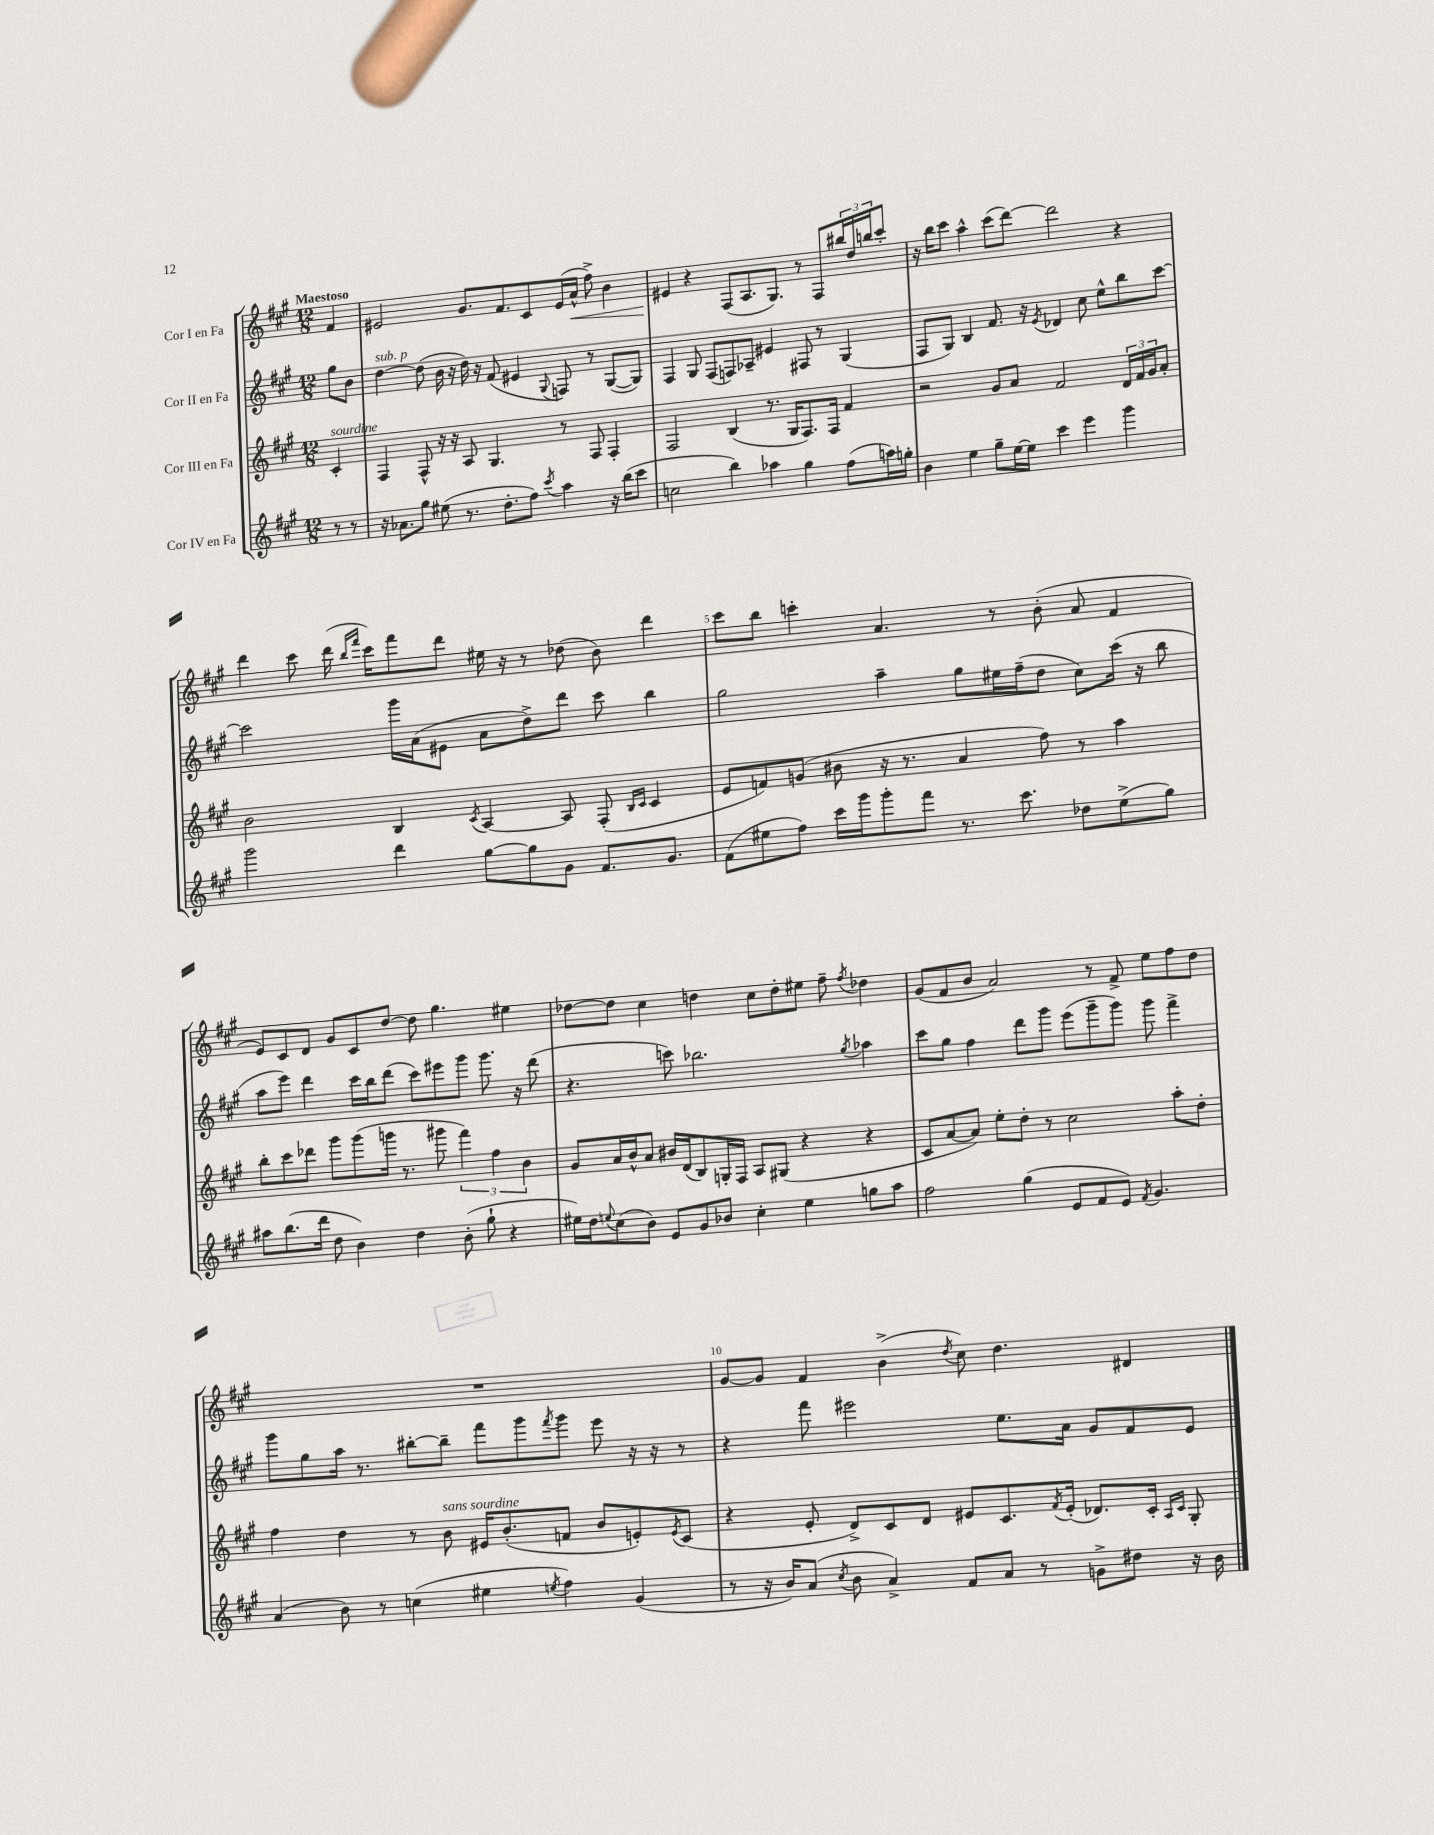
<<
\new StaffGroup <<
\new Staff = "s0" \with { instrumentName = "Cor I en Fa" } {
    \clef treble \key a \major \numericTimeSignature \time 12/8 \partial 4 \tempo "Maestoso"
    fis'4 |
    eis'2 gis'8. fis'8. cis'8 eis'16( a'16-^\< fis''8->) b'4 |
    eis'4\! r4 fis8( a8. gis8.) r8 fis8 \tuplet 3/2 { bis''16 d''16 b''16 } cis'''8-. |
    r16 b''16 cis'''8 a''4-^ cis'''8( d'''8~) d'''2 r4 |
    d'''4 cis'''8 d'''16( \grace { b''16 fis'''16 } cis'''16) fis'''8 d'''8 eis''16 r16 r8 des''8( b'8) d'''4 |
    cis'''8 b''8 c'''4-. a'4. r8 b'8-.( a'8 fis'4 |
    e'8) cis'8 d'8 gis'8 cis'8 d''8~ d''8 gis''4. eis''4 |
    des''8~ des''8 cis''4 d''4 cis''8 d''8-. eis''8 fis''8-- \acciaccatura { fis''8 } des''4 |
    gis'8( fis'8 b'8 a'2) r8 fis'8-> e''8 fis''8 d''8 |
    R1. |
    gis'8~ gis'8 fis'4 b'4->( \acciaccatura { d''8 } cis''8) d''4. dis'4 \bar "|." |
}
\new Staff = "s1" \with { instrumentName = "Cor II en Fa" } {
    \clef treble \key a \major \numericTimeSignature \time 12/8 \partial 4
    gis''8 b'8 |
    d''4~^\markup { \italic "sub. p" } d''8( b'16 r16 d''16) r16 fis'8( eis'4 \appoggiatura { gis8 } f8) r8 gis8~( gis8) |
    fis4 gis8 fis8( f8) aes8-- eis'4 fis8 r8 gis4( |
    fis8 gis8) b4 fis'8. r16 \acciaccatura { e'8 } des'4 cis''8 e''8-^ b''8 cis'''8~ |
    cis'''2 gis'''16 a'16( eis'8 a'8 d''8->) d'''8 cis'''8 b''4 |
    gis''2 a''4-- gis''8 eis''16 fis''16--( d''8 cis''8) cis'''16( r16 b''8 |
    a''8 e'''8) d'''4 cis'''16 b''16 d'''8( cis'''8) eis'''8 gis'''8 gis'''8. r16 d'''8( |
    r4. c'''8) bes''2. \acciaccatura { gis''8 } aes''4 |
    cis'''8 gis''8 fis''4 d'''8 gis'''8 e'''8( gis'''8-- gis'''8) gis'''8 fis'''4-> |
    gis'''8 gis''8 a''16 r8. bis''8~-. bis''8-- fis'''8 gis'''8 \acciaccatura { fis'''8 } gis'''8 e'''8 r16 r16 r8 |
    r4 fis'''8 eis'''2 e''8. a'16 gis'8 fis'8 e'8 \bar "|." |
}
\new Staff = "s2" \with { instrumentName = "Cor III en Fa" } {
    \clef treble \key a \major \numericTimeSignature \time 12/8 \partial 4
    cis'4-.^\markup { \italic "sourdine" } |
    fis4 fis8-^ r16 r16 a8 gis4. r8 fis8 fis4-. |
    fis2 b4( r8. gis16 fis8.) fis16 fis'4 |
    r2 gis'8 a'8 fis'2 \tuplet 3/2 { d'16 fis'16 gis'16 } a'8-. |
    b'2 b4 \acciaccatura { cis'8 } a4~ a8 fis8-.( \grace { b16 cis'16 } cis'4 |
    e'8 f'8) g'8( bis'8 r16 r8. a'4 fis''8) r8 a''4 |
    b''8-. cis'''8 des'''8 gis'''8 gis'''8( g'''16 r8. gis'''8 \tuplet 3/2 { fis'''4) fis''4 b'4 } |
    gis'8 a'16 b'16-^ a'8 bis'16 d'16( b8) g16-. fis16 a8 gis8( r4 r4 |
    cis'8 a'8~ a'8) e''8-. d''8-. r8 cis''2 a''8-. d''8-. |
    fis''4 d''4 r8 b'8^\markup { \italic "sans sourdine" } eis'16 b'8.-.( f'8 b'8 e'8-.) \acciaccatura { e'8 } cis'8( |
    r4 e'8-. d'8->) cis'8 d'8 eis'8 cis'8. \acciaccatura { fis'8 } eis'16-.( des'8.) cis'16-. \grace { a16 cis'16 } gis8-. \bar "|." |
}
\new Staff = "s3" \with { instrumentName = "Cor IV en Fa" } {
    \clef treble \key a \major \numericTimeSignature \time 12/8 \partial 4
    r8 r8 |
    r16 aes'8. gis''8 eis''8( r8. d''8.-. fis''8) \acciaccatura { cis'''8 } a''4 r16 b''16( cis'''8 |
    c''2 b''4) aes''4 gis''4 fis''8( a''16) g''16-. |
    b'4 e''4 gis''8-- e''16~ e''16 cis'''4 e'''4 gis'''4 |
    gis'''2 d'''4 gis''8~ gis''8 gis'8 fis'8. gis'8. |
    fis'8( eis''8 fis''8) cis'''16 gis'''16 gis'''8-. fis'''8 r8. cis'''8. des''8 eis''8->( gis''8) |
    ais''8 b''8.( d'''16 d''8 b'4) d''4 b'8-.( gis''8-! r4 |
    eis''16) d''16 \appoggiatura { e''8 } cis''8( b'8) e'8 gis'8 bes'8 cis''4-. e''4 g''8 a''8 |
    fis''2 gis''4( e'8 fis'8 e'8) \acciaccatura { fis'8 } gis'4. |
    a'4( b'8) r8 c''4( eis''4 \acciaccatura { e''8 } fis''4) gis'4( |
    r8 r16 b'16) a'8( \acciaccatura { cis''8 } b'8 a'4->) fis'8 a'8 r8 g'8-> dis''8 r16 b'16 \bar "|." |
}
>>
>>
\layout { \context { \Score \override BarNumber.break-visibility = ##(#f #t #t) barNumberVisibility = #(every-nth-bar-number-visible 5) } }
